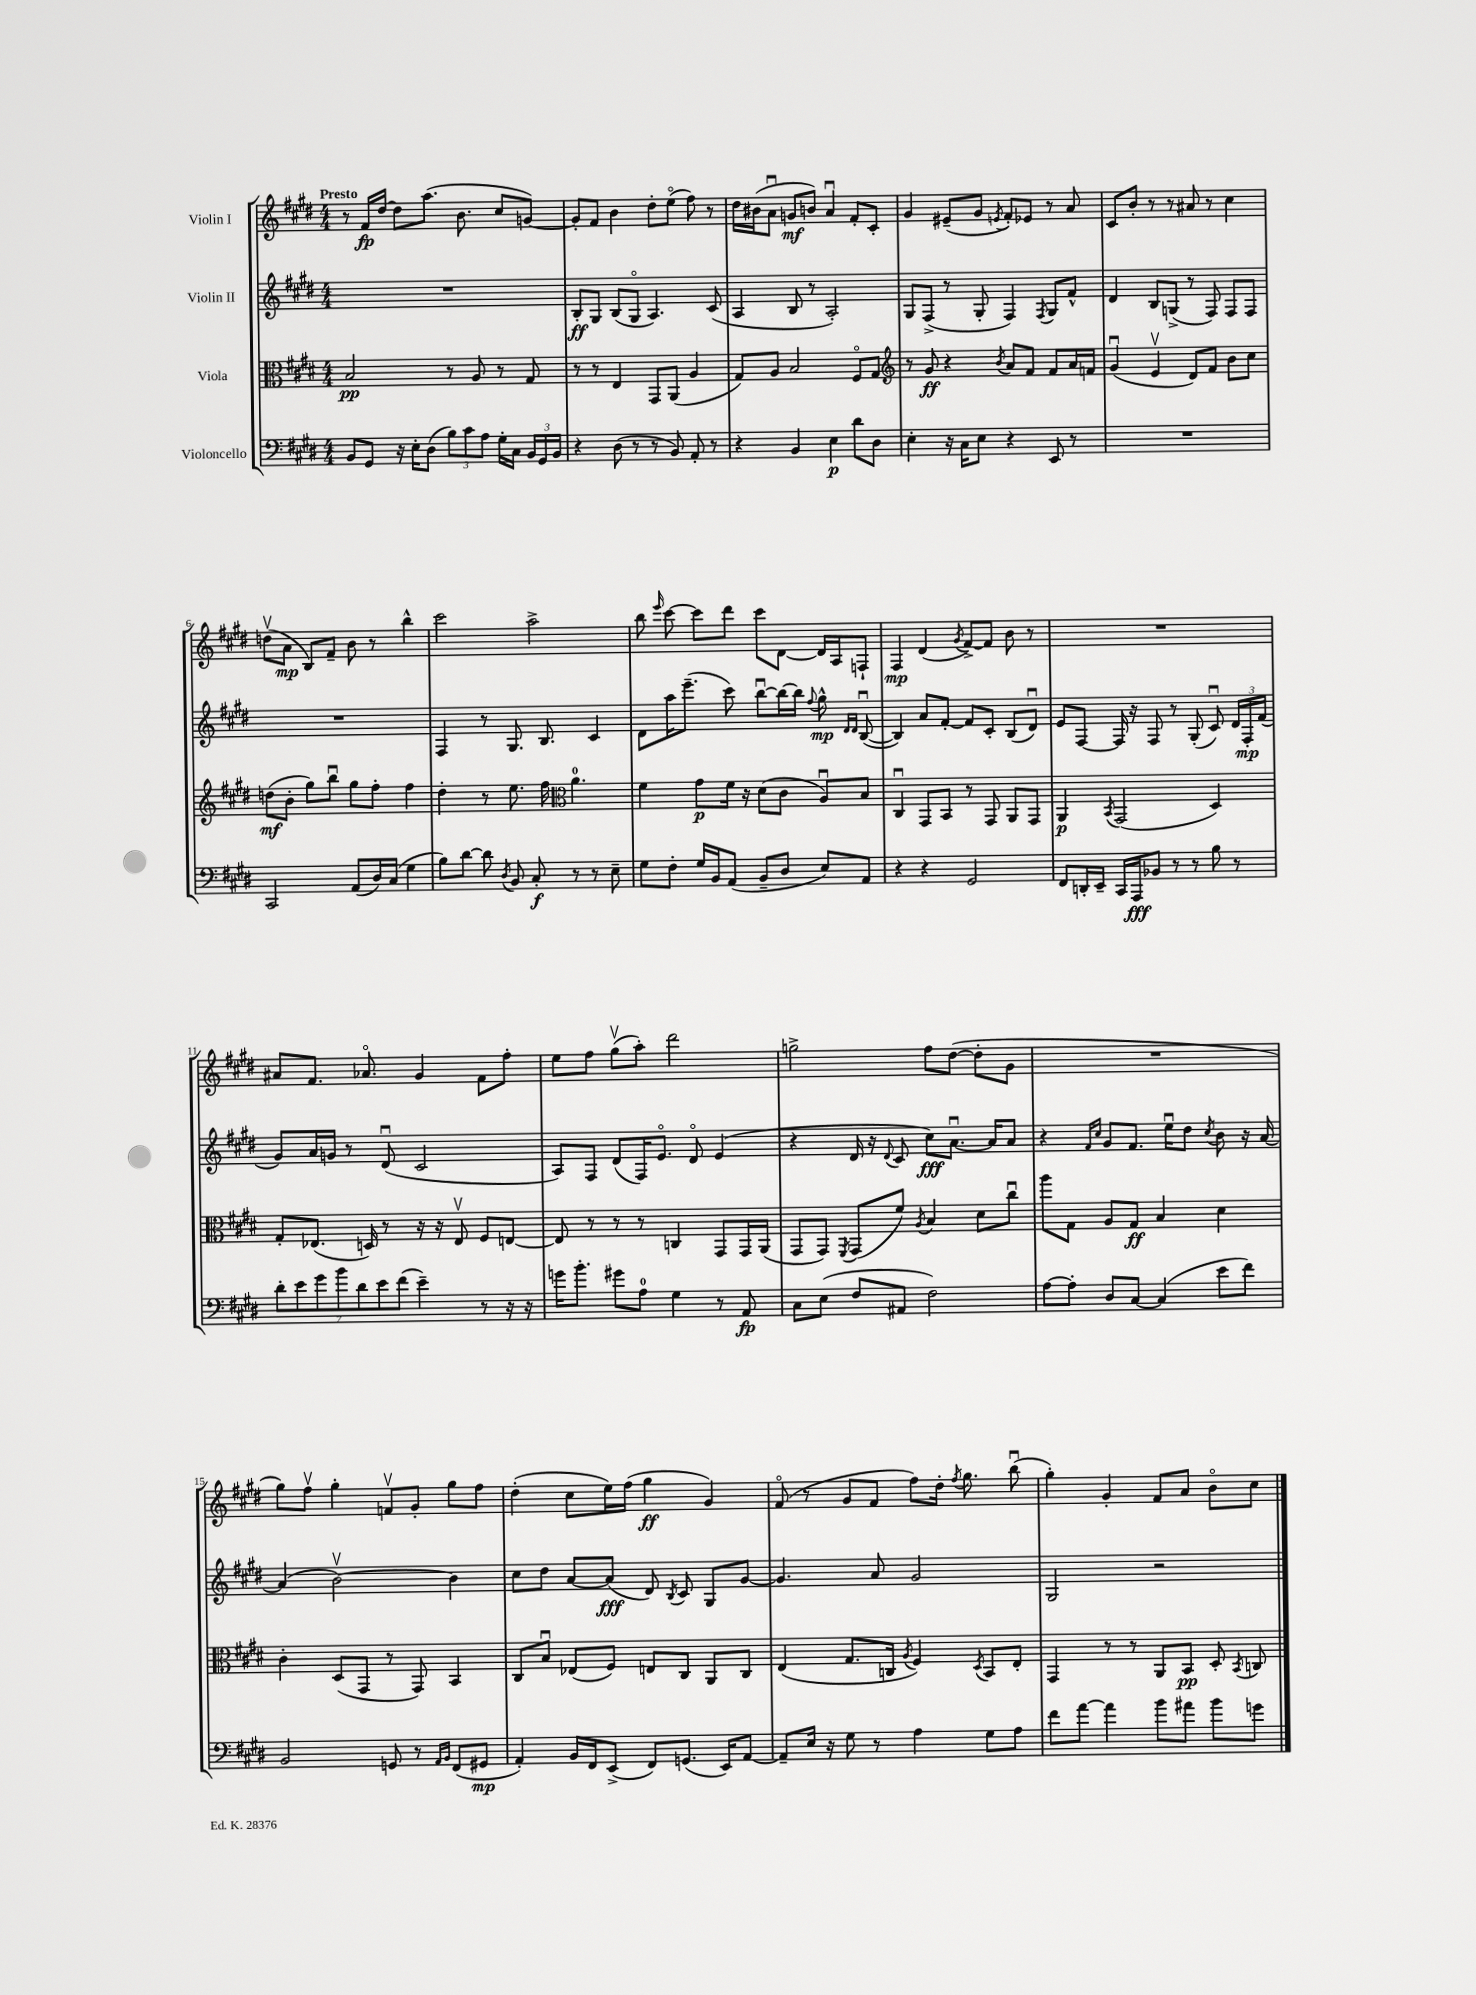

**kern	**dynam	**kern	**dynam	**kern	**dynam	**kern	**dynam
*part4	*part4	*part3	*part3	*part2	*part2	*part1	*part1
*staff4	*staff4	*staff3	*staff3	*staff2	*staff2	*staff1	*staff1
*I"Violoncello	*	*I"Viola	*	*I"Violin II	*	*I"Violin I	*
*clefF4	*	*clefC3	*	*clefG2	*	*clefG2	*
*k[f#c#g#d#]	*	*k[f#c#g#d#]	*	*k[f#c#g#d#]	*	*k[f#c#g#d#]	*
*M4/4	*	*M4/4	*	*M4/4	*	*M4/4	*
=1	=1	=1	=1	=1	=1	=1	=1
!	!	!	!	!	!	!LO:TX:a:B:t=Presto	!
8BB/L	.	2B/	pp	1r	.	8r	.
8GG#/J	.	.	.	.	.	16f#/LL	fp
.	.	.	.	.	.	[16dd#/JJ	.
16r	.	.	.	.	.	8dd#\L]	.
16E'\KL	.	.	.	.	.	.	.
(8D#\J	.	.	.	.	.	(8.aa\J	.
12B\L)	.	8r	.	.	.	.	.
.	.	.	.	.	.	8.b\	.
12c#\	.	.	.	.	.	.	.
.	.	8A/	.	.	.	.	.
12A\J	.	.	.	.	.	.	.
16G#'\LL	.	8r	.	.	.	8cc#/L	.
16C#\JJ	.	.	.	.	.	.	.
24BB/LL	.	8G#/	.	.	.	[8gn/J)	.
24GG#/	.	.	.	.	.	.	.
24BB/JJ	.	.	.	.	.	.	.
=2	=2	=2	=2	=2	=2	=2	=2
4r	.	8r	.	8B'/L	ff	8g'/L]	.
.	.	8r	.	8G#/J	.	8f#/J	.
(8D#\	.	4E/	.	(8B/L	.	4b\	.
8r	.	.	.	8G#/J	.	.	.
8r	.	8GG#/L	.	4.A/)	.	8dd#'\L	.
8BB/)	.	(8AA/J	.	.	.	(8ee\J	.
8AA'/	.	4A/	.	.	.	8ff#\)	.
8r	.	.	.	(8c#/	.	8r	.
=3	=3	=3	=3	=3	=3	=3	=3
4r	.	8G#/L)	.	4A/	.	16dd#\LL	.
.	.	.	.	.	.	(16b#X\J	.
.	.	8A/J	.	.	.	8au\J	.
4BB/	.	2B/	.	8B/	.	8gn/L	mf
.	.	.	.	8r	.	8bn/J)	.
4E\	p	.	.	2A'/)	.	4au/	.
8d#\L	.	8F#/L	.	.	.	8f#'/L	.
8D#\J	.	8G#/J	.	.	.	8c#'/J	.
=4	=4	=4	=4	=4	=4	=4	=4
*	*	*clefG2	*	*	*	*	*
4E'\	.	8r	.	8G#/L	.	4g#/	.
.	.	8g#/	ff	(8F#^/J	.	.	.
16r	.	4r	.	8r	.	(8e#X~/L	.
16C#\KL	.	.	.	.	.	.	.
8E\J	.	.	.	8G#'/	.	8g#/J	.
.	.	8qb/	.	.	.	8qen/	.
4r	.	8a/L	.	4F#/)	.	8f#'/L)	.
.	.	8f#/J	.	.	.	8e-X/J	.
.	.	.	.	8qF#/	.	.	.
8EE/	.	8f#/L	.	8G#/L	.	8r	.
8r	.	16a/L	.	8f#^^/J	.	8a/	.
.	.	16fn/JJ	.	.	.	.	.
=5	=5	=5	=5	=5	=5	=5	=5
1r	.	(4g#u/	.	4d#/	.	8c#/L	.
.	.	.	.	.	.	8b'/J	.
.	.	4ev/	.	8B/L	.	8r	.
.	.	.	.	(8Gn^/J	.	8r	.
.	.	8d#/L)	.	8r	.	8a#X/	.
.	.	8f#/J	.	8F#/)	.	8r	.
.	.	8b\L	.	8F#/L	.	4cc#\	.
.	.	8cc#\J	.	8F#/J	.	.	.
!!LO:LB:g=z
=6	=6	=6	=6	=6	=6	=6	=6
2CC#/	.	(8ddn\L	mf	1r	.	(8ddnv\L	.
.	.	8b'\J	.	.	.	8a\J	mp
.	.	8gg#\L)	.	.	.	8B/L)	.
.	.	8bbu\J	.	.	.	8f#~/J	.
(8AA/L	.	8gg#\L	.	.	.	8b\	.
16D#/L)	.	8ff#'\J	.	.	.	8r	.
(16C#/JJ	.	.	.	.	.	.	.
4G#\	.	4ff#\	.	.	.	4bb^^\	.
=7	=7	=7	=7	=7	=7	=7	=7
8B\L)	.	4dd#'\	.	4F#/	.	2ccc#\	.
[8d#\J	.	.	.	.	.	.	.
8d#\]	.	8r	.	8r	.	.	.
8qD#/	.	.	.	.	.	.	.
8BB/	.	8.ee\	.	8.G#/	.	.	.
8C#'/	f	.	.	.	.	2aa^\	.
.	.	16ff#\	.	8.B/	.	.	.
*	*	*clefC3	*	*	*	*	*
8r	.	4.a\	.	.	.	.	.
8r	.	.	.	4c#/	.	.	.
8E~\	.	.	.	.	.	.	.
=8	=8	=8	=8	=8	=8	=8	=8
8G#\L	.	4f#\	.	8d#\L	.	8bb\	.
.	.	.	.	.	.	16qqeee/	.
8F#'\J	.	.	.	16aa\K	.	[8ccc#\	.
.	.	.	.	(8.eee~\J	.	.	.
16G#/LL	.	8g#\L	p	.	.	8ccc#\L]	.
16BB/J	.	.	.	.	.	.	.
(8AA/J	.	16f#\Jk	.	8ccc#\)	.	8ddd#\J	.
.	.	16r	.	.	.	.	.
8BB~/L	.	(8d#\L	.	[8bbu\L	.	8ccc#\L	.
8D#/J	.	8c#\J	.	16bb\L_	.	[8d#\J	.
.	.	.	.	16bb\JJ]	.	.	.
.	.	.	.	8qqff#/	.	.	.
8E/L)	.	8Au/L)	.	8gg#^^\	mp	16d#/LL]	.
.	.	.	.	.	.	16A/J	.
.	.	.	.	16qqd#/LL	.	.	.
.	.	.	.	16qqd#/JJ	.	.	.
8AA/J	.	8B/J	.	([8Bu/	.	8Fn`/J	.
=9	=9	=9	=9	=9	=9	=9	=9
4r	.	4C#u/	.	4B/])	.	4F#/	mp
4r	.	8GG#/L	.	8a/L	.	(4d#/	.
.	.	8BB/J	.	[8f#'/J	.	.	.
.	.	.	.	.	.	8qg#/	.
2GG#/	.	8r	.	8f#/L]	.	[8f#^/L)	.
.	.	8GG#/	.	8c#'/J	.	8f#/J]	.
.	.	8AA/L	.	(8B/L	.	8b\	.
.	.	8GG#/J	.	8d#u/J)	.	8r	.
=10	=10	=10	=10	=10	=10	=10	=10
8FF#/L	.	4AA/	p	8e/L	.	1r	.
16DDn'/L	.	.	.	[8F#/J	.	.	.
16EE~/JJ	.	.	.	.	.	.	.
.	.	8qBB/	.	.	.	.	.
16CC#/LL	.	(2GG#/	.	16F#/]	.	.	.
16AAA/J	fff	.	.	16r	.	.	.
8BB-X/J	.	.	.	8F#/	.	.	.
8r	.	.	.	8r	.	.	.
8r	.	.	.	(8G#'/	.	.	.
8B\	.	4D#/)	.	8c#u/)	.	.	.
8r	.	.	.	24d#/LL	.	.	.
.	.	.	.	24F#'/	mp	.	.
.	.	.	.	(24f#/JJ	.	.	.
!!LO:LB:g=z
=11	=11	=11	=11	=11	=11	=11	=11
14d#'\L	.	8G#'/L	.	8g#/L)	.	8a#X/L	.
14e\	.	.	.	.	.	.	.
.	.	(8.E-X/J	.	16a/L	.	8.f#/J	.
14g#\	.	.	.	.	.	.	.
.	.	.	.	16gn/JJ	.	.	.
14b\	.	.	.	.	.	.	.
.	.	.	.	8r	.	.	.
14d#\	.	.	.	.	.	.	.
.	.	16Dn/)	.	.	.	8.a-X/	.
14e\	.	.	.	.	.	.	.
.	.	8r	.	(8d#u/	.	.	.
(14f#\J	.	.	.	.	.	.	.
4e~\)	.	16r	.	2c#/	.	4g#/	.
.	.	16r	.	.	.	.	.
.	.	8E-v/	.	.	.	.	.
8r	.	8F#/L	.	.	.	8f#\L	.
16r	.	[8En/J	.	.	.	8ff#'\J	.
16r	.	.	.	.	.	.	.
=12	=12	=12	=12	=12	=12	=12	=12
16gn\KL	.	8E/]	.	8A/L)	.	8ee\L	.
8.b'\J	.	.	.	.	.	.	.
.	.	8r	.	8F#/J	.	8ff#\J	.
8g#X\L	.	8r	.	(8d#/L	.	(8gg#v\L	.
8A\J	.	8r	.	16F#/K)	.	8aa'\J)	.
.	.	.	.	8.e/J	.	.	.
4G#\	.	4Cn/	.	.	.	2ddd#\	.
.	.	.	.	8d#/	.	.	.
8r	.	8GG#/L	.	(4e/	.	.	.
8AA/	fp	16GG#/L	.	.	.	.	.
.	.	(16AA/JJ	.	.	.	.	.
=13	=13	=13	=13	=13	=13	=13	=13
8C#\L	.	8GG#/L	.	4r	.	2ggn^\	.
(8E\J	.	8GG#/J)	.	.	.	.	.
.	.	8qFF#/	.	.	.	.	.
8F#/L	.	(8GG#/L	.	16d#/	.	.	.
.	.	.	.	16r	.	.	.
.	.	.	.	8qqd#/	.	.	.
8AA#X/J	.	8f#/J)	.	8c#/	.	.	.
.	.	8qA/	.	.	.	.	.
2F#\)	.	4B/	.	8cc#\L)	fff	8ff#\L	.
.	.	.	.	[8.au\J	.	([8dd#\J	.
.	.	8d#\L	.	.	.	8dd#'\L]	.
.	.	.	.	16a/KL]	.	.	.
.	.	8cc#u\J	.	8a/J	.	8g#\J	.
=14	=14	=14	=14	=14	=14	=14	=14
[8A\L	.	8aa\L	.	4r	.	1r	.
8A'\J]	.	8G#\J	.	.	.	.	.
.	.	.	.	16qqf#/LL	.	.	.
.	.	.	.	16qqcc#/JJ	.	.	.
8D#/L	.	8A/L	.	8g#/L	.	.	.
[8C#/J	.	8G#/J	ff	8.f#/J	.	.	.
(4C#/]	.	4B/	.	.	.	.	.
.	.	.	.	16eeu\KL	.	.	.
.	.	.	.	8dd#\J	.	.	.
.	.	.	.	8qcc#/	.	.	.
8e\L	.	4d#\	.	8b\	.	.	.
8f#\J)	.	.	.	16r	.	.	.
.	.	.	.	[16a/	.	.	.
!!LO:LB:g=z
=15	=15	=15	=15	=15	=15	=15	=15
2BB/	.	4c#'\	.	(4a/]	.	8gg#\L)	.
.	.	.	.	.	.	8ff#v\J	.
.	.	(8D#/L	.	[2bv\)	.	4gg#'\	.
.	.	8GG#/J	.	.	.	.	.
8GGn/	.	8r	.	.	.	8fnv/L	.
8r	.	8GG#/)	.	.	.	8g#'/J	.
16qqAA/LL	.	.	.	.	.	.	.
16qqBB/JJ	.	.	.	.	.	.	.
(8FF#/L	.	4BB/	.	4b\]	.	8gg#\L	.
8GG#X/J	mp	.	.	.	.	8ff#\J	.
=16	=16	=16	=16	=16	=16	=16	=16
4AA'/)	.	8C#/L	.	8cc#\L	.	(4dd#'\	.
.	.	8Bu/J	.	8dd#\J	.	.	.
16BB/LL	.	(8E-X/L	.	[8a/L	.	8cc#\L	.
16FF#/J	.	.	.	.	.	.	.
(8EE^/J	.	8F#/J)	.	(8a/J]	fff	16ee\L)	.
.	.	.	.	.	.	(16ff#\JJ	.
8FF#/L)	.	8En/L	.	8d#/)	.	4gg#\	ff
.	.	.	.	8qB/	.	.	.
(8.GGn/J	.	8C#/J	.	8c#/	.	.	.
.	.	8AA/L	.	8G#/L	.	4g#/)	.
16EE/KL)	.	.	.	.	.	.	.
[8AA/J	.	8C#/J	.	[8g#/J	.	.	.
=17	=17	=17	=17	=17	=17	=17	=17
8AA~/L]	.	(4E/	.	4.g#/]	.	(8f#/	.
16E/Jk	.	.	.	.	.	8r	.
16r	.	.	.	.	.	.	.
8G#\	.	8.G#/L	.	.	.	8g#/L	.
8r	.	.	.	8a/	.	8f#/J	.
.	.	16Cn/Jk	.	.	.	.	.
.	.	8qA/	.	.	.	.	.
4A\	.	4F#/)	.	2g#/	.	8ff#\L)	.
.	.	.	.	.	.	16dd#'\Jk	.
.	.	.	.	.	.	8qff#/	.
.	.	.	.	.	.	8.gg#\	.
.	.	8qD#/	.	.	.	.	.
8G#\L	.	8BB/L	.	.	.	.	.
8A\J	.	8E'/J	.	.	.	(8bbu\	.
=18	=18	=18	=18	=18	=18	=18	=18
8f#\L	.	4GG#/	.	2G#/	.	4gg#'\)	.
[8a\J	.	.	.	.	.	.	.
4a\]	.	8r	.	.	.	4g#'/	.
.	.	8r	.	.	.	.	.
8b\L	.	8AA/L	.	2r	.	8f#/L	.
8a#X\J	.	8BB/J	pp	.	.	8a/J	.
8b\L	.	8D#'/	.	.	.	8b\L	.
.	.	8qBB/	.	.	.	.	.
8gn\J	.	8Cn/	.	.	.	8cc#\J	.
==	==	==	==	==	==	==	==
*-	*-	*-	*-	*-	*-	*-	*-
